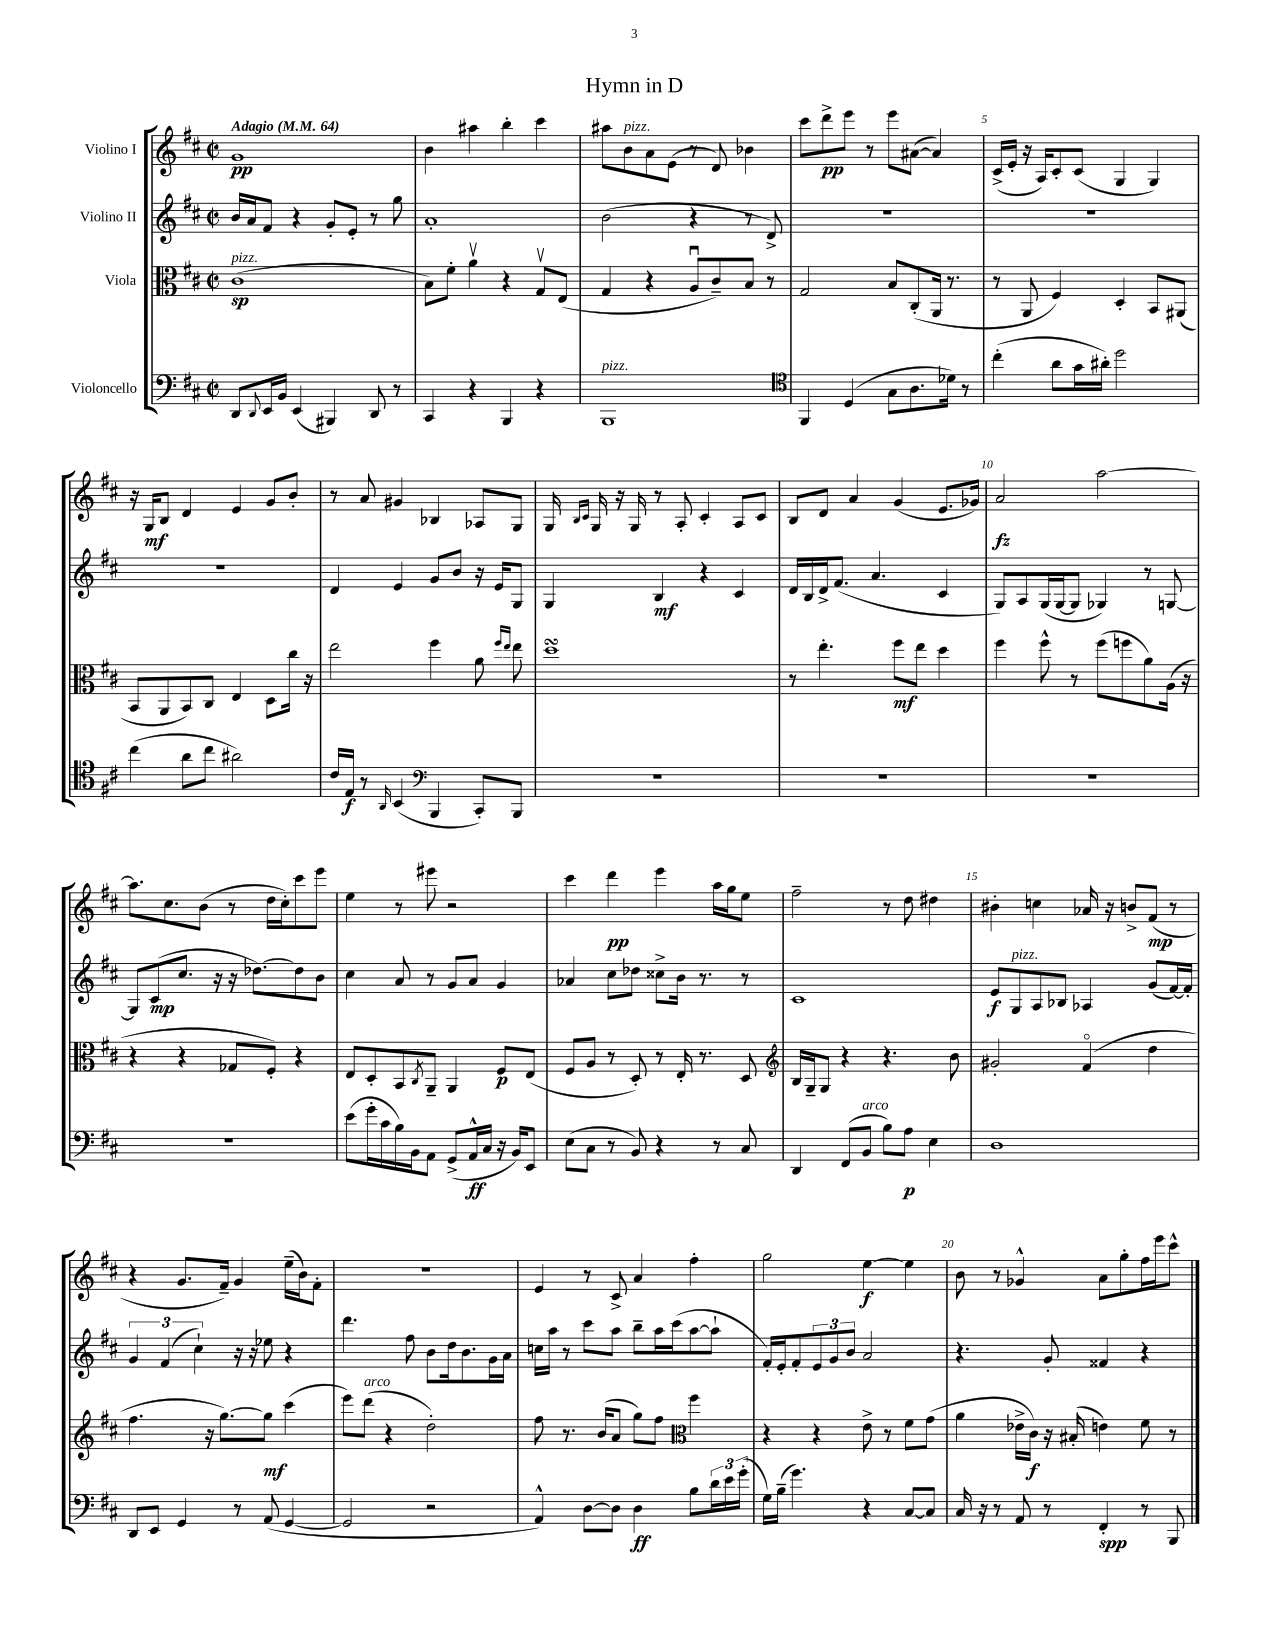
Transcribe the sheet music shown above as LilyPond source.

\header { title = "Hymn in D" }
<<
\new StaffGroup <<
\new Staff = "s0" \with { instrumentName = "Violino I" } {
    \clef treble \key d \major \defaultTimeSignature \time 2/2 \tempo "Adagio" 4 = 64
    g'1\pp |
    b'4 ais''4 b''4-. cis'''4 |
    ais''8 b'8^\markup { \italic "pizz." } a'8 e'8( r8 d'8) bes'4 |
    cis'''8 d'''8->\pp e'''8 r8 e'''8 ais'8~( ais'4) |
    cis'16->( e'16-. r16 a16) cis'8-. cis'8( g4 g4) |
    r16 g16\mf b8 d'4 e'4 g'8 b'8-. |
    r8 a'8 gis'4 bes4 aes8 g8 |
    g16 \grace { b16 cis'16 } g16 r16 g16 r8 a8-. cis'4-. a8 cis'8 |
    b8 d'8 a'4 g'4( e'8. ges'16) |
    a'2\fz a''2~ |
    a''8. cis''8. b'8( r8 d''16 cis''16-.) cis'''8 e'''8 |
    e''4 r8 eis'''8 r2 |
    cis'''4 d'''4\pp e'''4 a''16 g''16 e''8 |
    fis''2-- r8 d''8 dis''4 |
    bis'4-. c''4 aes'16 r16 b'8-> fis'8\mp( r8 |
    r4 g'8. fis'16--) g'4 e''16--( b'16) fis'8-. |
    R1 |
    e'4 r8 cis'8-> a'4 fis''4-. |
    g''2 e''4~\f e''4 |
    b'8 r8 ges'4-^ a'8 g''8-. fis''16 e'''16 cis'''8-^ \bar "|." |
}
\new Staff = "s1" \with { instrumentName = "Violino II" } {
    \clef treble \key d \major \defaultTimeSignature \time 2/2
    b'16 a'16 fis'8 r4 g'8-. e'8-. r8 g''8 |
    a'1-. |
    b'2( r4 r8 d'8->) |
    R1 |
    R1 |
    R1 |
    d'4 e'4 g'8 b'8 r16 e'16 g8 |
    g4 b4\mf r4 cis'4 |
    d'16 b16 d'16-> fis'8.( a'4. cis'4 |
    g8) a8 g16( g16~ g8 ges4) r8 g8~ |
    g8 cis'8\mp( cis''8. r16 r16 des''8.~) des''8 b'8 |
    cis''4 a'8 r8 g'8 a'8 g'4 |
    aes'4 cis''8 des''8 cisis''8-> b'16 r8. r8 |
    cis'1 |
    e'8\f g8^\markup { \italic "pizz." } a8 bes8 aes4 g'8( fis'16~) fis'16-. |
    \tuplet 3/2 { g'4 fis'4( cis''4-!) } r16 r16 ees''8 r4 |
    d'''4. fis''8 b'8 d''16 b'8. g'16 a'16 |
    c''16 a''16 r8 cis'''8 a''8 b''8-- a''16 cis'''16( a''8~ a''8-! |
    fis'16-.) e'16-. fis'8-. \tuplet 3/2 { e'8 g'8 b'8 } a'2 |
    r4. g'8-. fisis'4 r4 \bar "|." |
}
\new Staff = "s2" \with { instrumentName = "Viola" } {
    \clef alto \key d \major \defaultTimeSignature \time 2/2
    cis'1\sp^\markup { \italic "pizz." }( |
    b8) fis'8-. a'4\upbow r4 g8\upbow e8( |
    g4 r4 a8\downbow cis'8--) b8 r8 |
    g2 b8 cis8-.( a,16 r8. |
    r8 a,8 fis4) d4-. b,8 ais,8( |
    b,8 a,8 b,8) cis8 e4 d8 cis''16 r16 |
    e''2 fis''4 a'8 \grace { fis''16 e''16 } e''8 |
    d''1\turn |
    r8 e''4.-. fis''8\mf e''8 d''4 |
    fis''4 fis''8-^ r8 fis''8( f''8 a'8) a16( r16 |
    r4 r4 ges8 fis8-.) r4 |
    e8 d8-. b,8 \acciaccatura { cis8 } a,8-- a,4 fis8\p e8( |
    fis8 a8 r8 d8-.) r8 e16-. r8. d8 |
    \clef treble b16 g16-- g8 r4 r4. b'8 |
    gis'2-. fis'4\flageolet( d''4 |
    fis''4. r16 g''8.~) g''8\mf cis'''4( |
    e'''8) d'''8^\markup { \italic "arco" }( r4 d''2-.) |
    fis''8 r8. b'16( a'8 g''8) fis''8 \clef alto fis''4 |
    r4 r4 e'8-> r8 fis'8 g'8( |
    a'4 ees'16-> cis'16\f) r16 bis16-.( e'4) fis'8 r8 \bar "|." |
}
\new Staff = "s3" \with { instrumentName = "Violoncello" } {
    \clef bass \key d \major \defaultTimeSignature \time 2/2
    d,8 \appoggiatura { d,8 } e,16 b,16 e,4( bis,,4) d,8 r8 |
    cis,4 r4 b,,4 r4 |
    b,,1^\markup { \italic "pizz." } |
    \clef tenor fis,4 d4( g8 a8. des'16) r8 |
    cis''4-.( a'8 g'16 ais'16-.) d''2 |
    cis''4( a'8 cis''8 ais'2) |
    cis'16 e16\f r8 \grace { a,16 } b,4( \clef bass b,,4 cis,8-.) b,,8 |
    R1 |
    R1 |
    R1 |
    R1 |
    e'8( g'16-. cis'16 b16) b,16 a,8 g,8->( a,16-^\ff cis16 r16 b,16) e,8 |
    e8( cis8 r8 b,8) r4 r8 cis8 |
    d,4 fis,8( b,8^\markup { \italic "arco" } b8) a8\p e4 |
    d1 |
    d,8 e,8 g,4 r8 a,8( g,4~ |
    g,2 r2 |
    a,4-^) d8~ d8 d4\ff b8 \tuplet 3/2 { d'16 e'16 g'16-.( } |
    g16) b16--( g'4.) r4 cis8~ cis8 |
    cis16 r16 r8 a,8 r8 fis,4-.\spp r8 b,,8 \bar "|." |
}
>>
>>
\layout { \context { \Score \override BarNumber.break-visibility = ##(#f #t #t) barNumberVisibility = #(every-nth-bar-number-visible 5) } }
